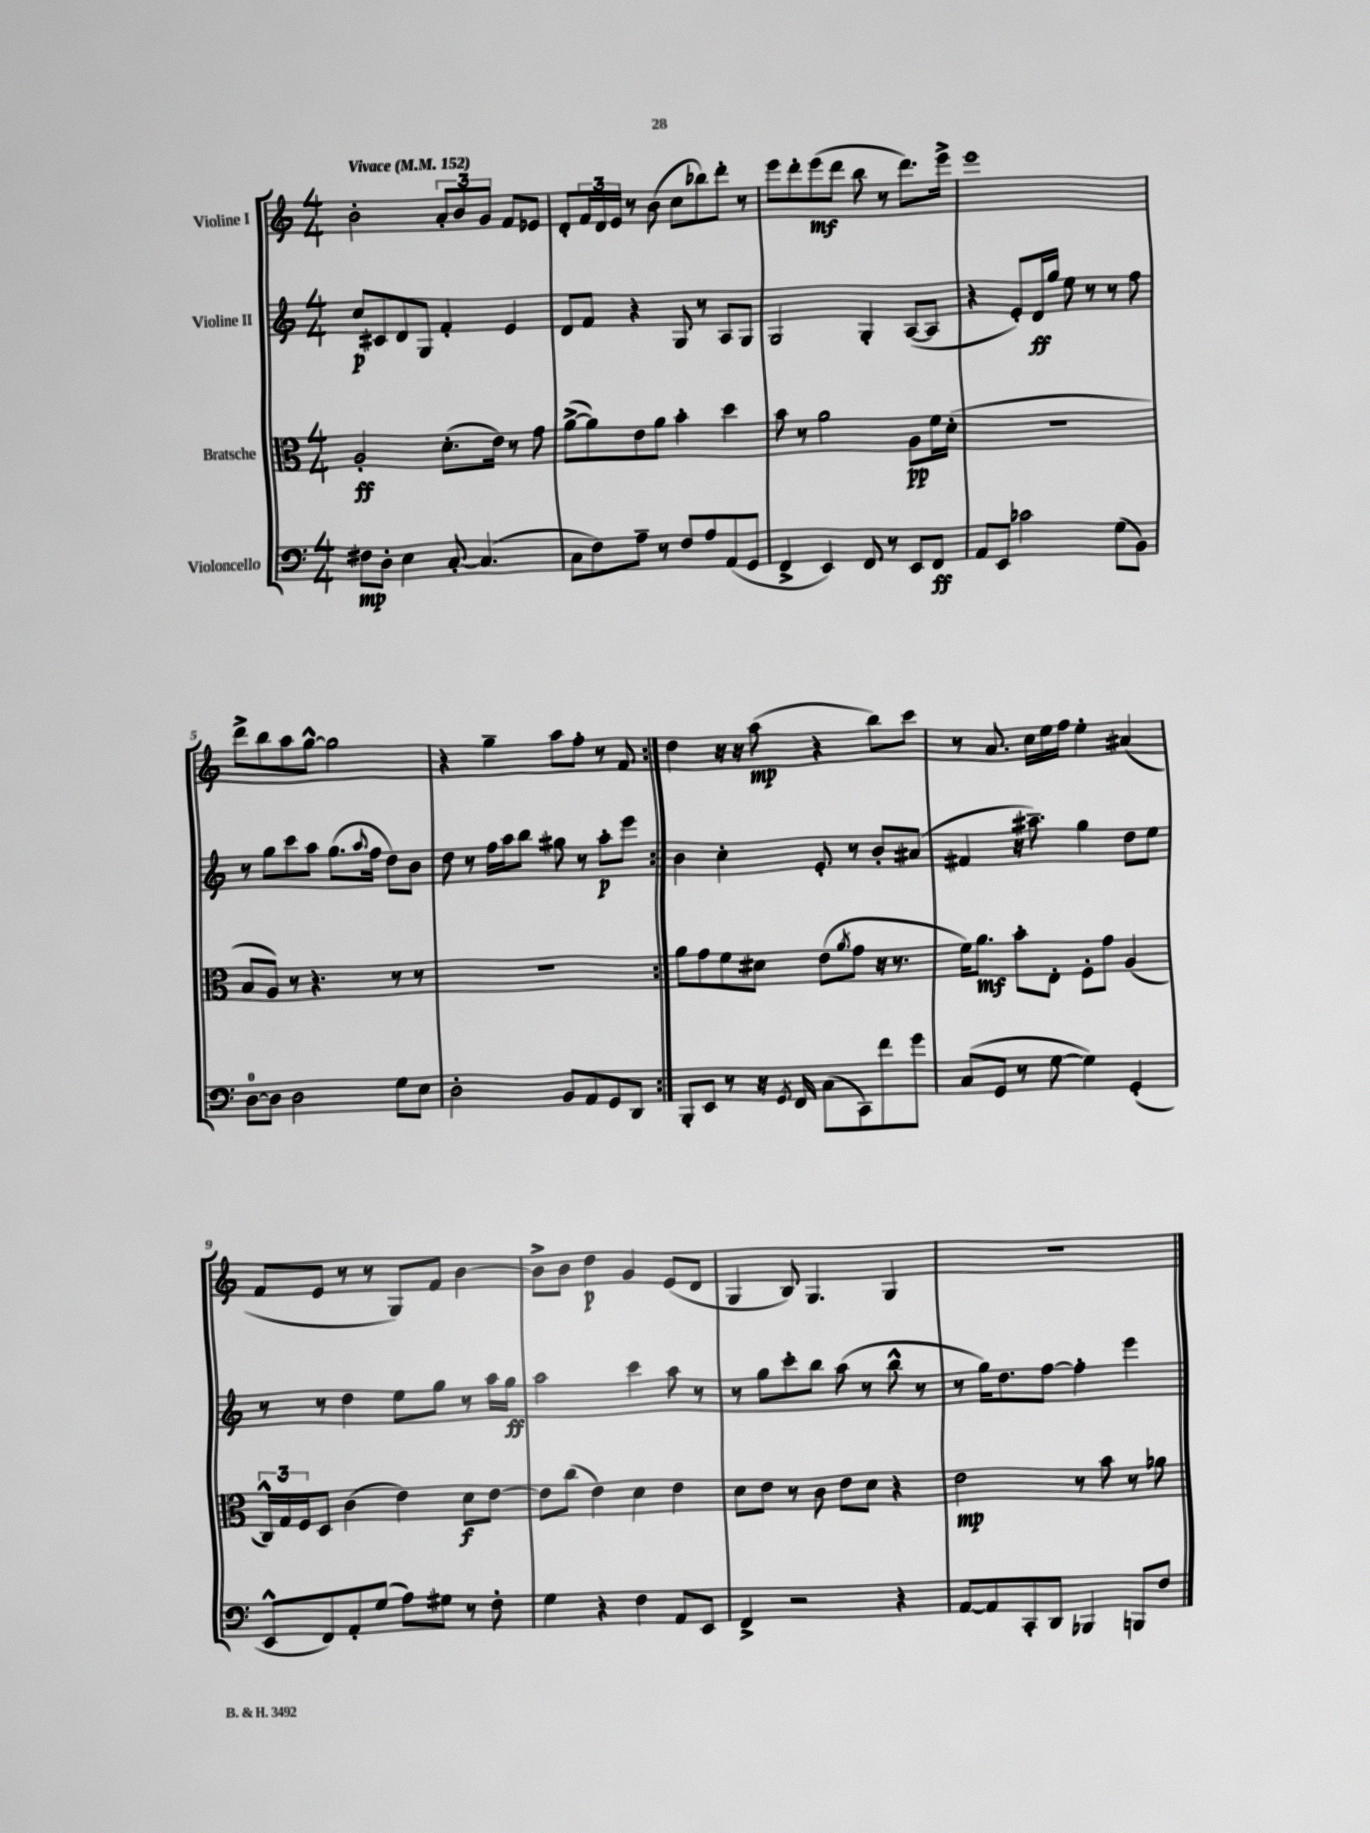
<<
\new StaffGroup <<
\new Staff = "s0" \with { instrumentName = "Violine I" } {
    \clef treble \key c \major \numericTimeSignature \time 4/4 \tempo "Vivace" 4 = 152
    \repeat volta 2 { b'2-. \tuplet 3/2 { a'8-. b'8 g'8 } f'8 ees'8 |
    d'8-. \tuplet 3/2 { f'16 d'16 e'16 } r8 b'8( c''8 bes''8) d'''8-. r8 |
    e'''8 d'''8-. e'''8\mf( d'''8 b''8 r8 d'''8.) e'''16-> |
    e'''1 |
    d'''8-> b''8 a''8 g''8~-^ g''2 |
    r4 g''4-- a''8 f''8-. r8 f'8 | }
    d''4 r16 r16 a''8\mp( r4 b''8) c'''8 |
    r8 a'8. c''16 e''16 f''16 e''4-. ais'4( |
    f'8 e'8 r8 r8 g8) f'8 b'4~ |
    b'8-> b'8 d''4\p g'4 e'8( d'8 |
    g4 b8) g4. g4 |
    R1 \bar "|." |
}
\new Staff = "s1" \with { instrumentName = "Violine II" } {
    \clef treble \key c \major \numericTimeSignature \time 4/4
    \repeat volta 2 { c''8\p cis'8 d'8 g8 f'4-. e'4 |
    d'8 f'8 r4 g8 r8 a8 g8 |
    g2 g4-. a8~( a8 |
    r4 e'8-.) d'16\ff g''16 e''8 r8 r8 f''8 |
    r8 g''8 c'''8 a''8 g''8.( \appoggiatura { a''8 } f''16 d''8) b'8 |
    d''8 r8 f''16 a''16 b''8 gis''8 r8 a''8-.\p e'''8 | }
    b'4 c''4-. e'8-. r8 b'8-. ais'8( |
    fis'4 r16 ais''8.--) g''4 d''8 e''8 |
    r8 r8 d''4 e''8 g''8 r8 a''16 g''16\ff |
    a''2 c'''4 a''8 r8 |
    r8 g''8 c'''8-. b''8 a''8( r8 b''8-^ r8 |
    r8 g''16) d''8. f''8~ f''4-. e'''4 \bar "|." |
}
\new Staff = "s2" \with { instrumentName = "Bratsche" } {
    \clef alto \key c \major \numericTimeSignature \time 4/4
    \repeat volta 2 { a2-.\ff d'8.-.( e'16) r8 g'8 |
    a'8~->( a'8) e'8 a'8 b'4-. d''4 |
    b'8 r8 a'2 a8\pp f'16 d'16-.( |
    R1 |
    b8 a8) r8 r4. r8 r8 |
    R1 | }
    a'8 g'8 f'8 dis'8 e'8( \acciaccatura { a'8 } g'8 r16 r8. |
    f'16) a'8.\mf b'8-. e8-. f8-. g'8 a4( |
    \tuplet 3/2 { c16-^) g16 f16 } d8 c'4( e'4) d'8\f e'8~ |
    e'8 c''8( e'4) d'4 e'4 |
    d'8 e'8 r8 c'8 e'8 d'8 r4 |
    e'2\mp r8 b'8 r8 aes'8 \bar "|." |
}
\new Staff = "s3" \with { instrumentName = "Violoncello" } {
    \clef bass \key c \major \numericTimeSignature \time 4/4
    \repeat volta 2 { fis8\mp d8-. e4 c8~-. c4.( |
    c8 f8) a8-- r8 f8 a8 a,8( g,8 |
    f,4-> e,4) f,8 r8 e,8 f,8\ff |
    a,8 e,8 ces'2 g8( b,8) |
    d8-0~ d8 d2 g8 e8 |
    d2-. b,8 a,8 g,8 d,8 | }
    b,,8-. e,8 r8 r16 \acciaccatura { g,8 } f,16 c8( c,8) f'8 g'8 |
    c8( g,8 r8 g8~ g4) g,4-.( |
    e,8-^ f,8) a,8-. g8( a8) gis8 r8 f8-. |
    g4 r4 f4 a,8 e,8 |
    f,4-> r2 r4 |
    a,8~ a,8 c,8-. d,8 bes,,4 b,,8 f8 \bar "|." |
}
>>
>>
